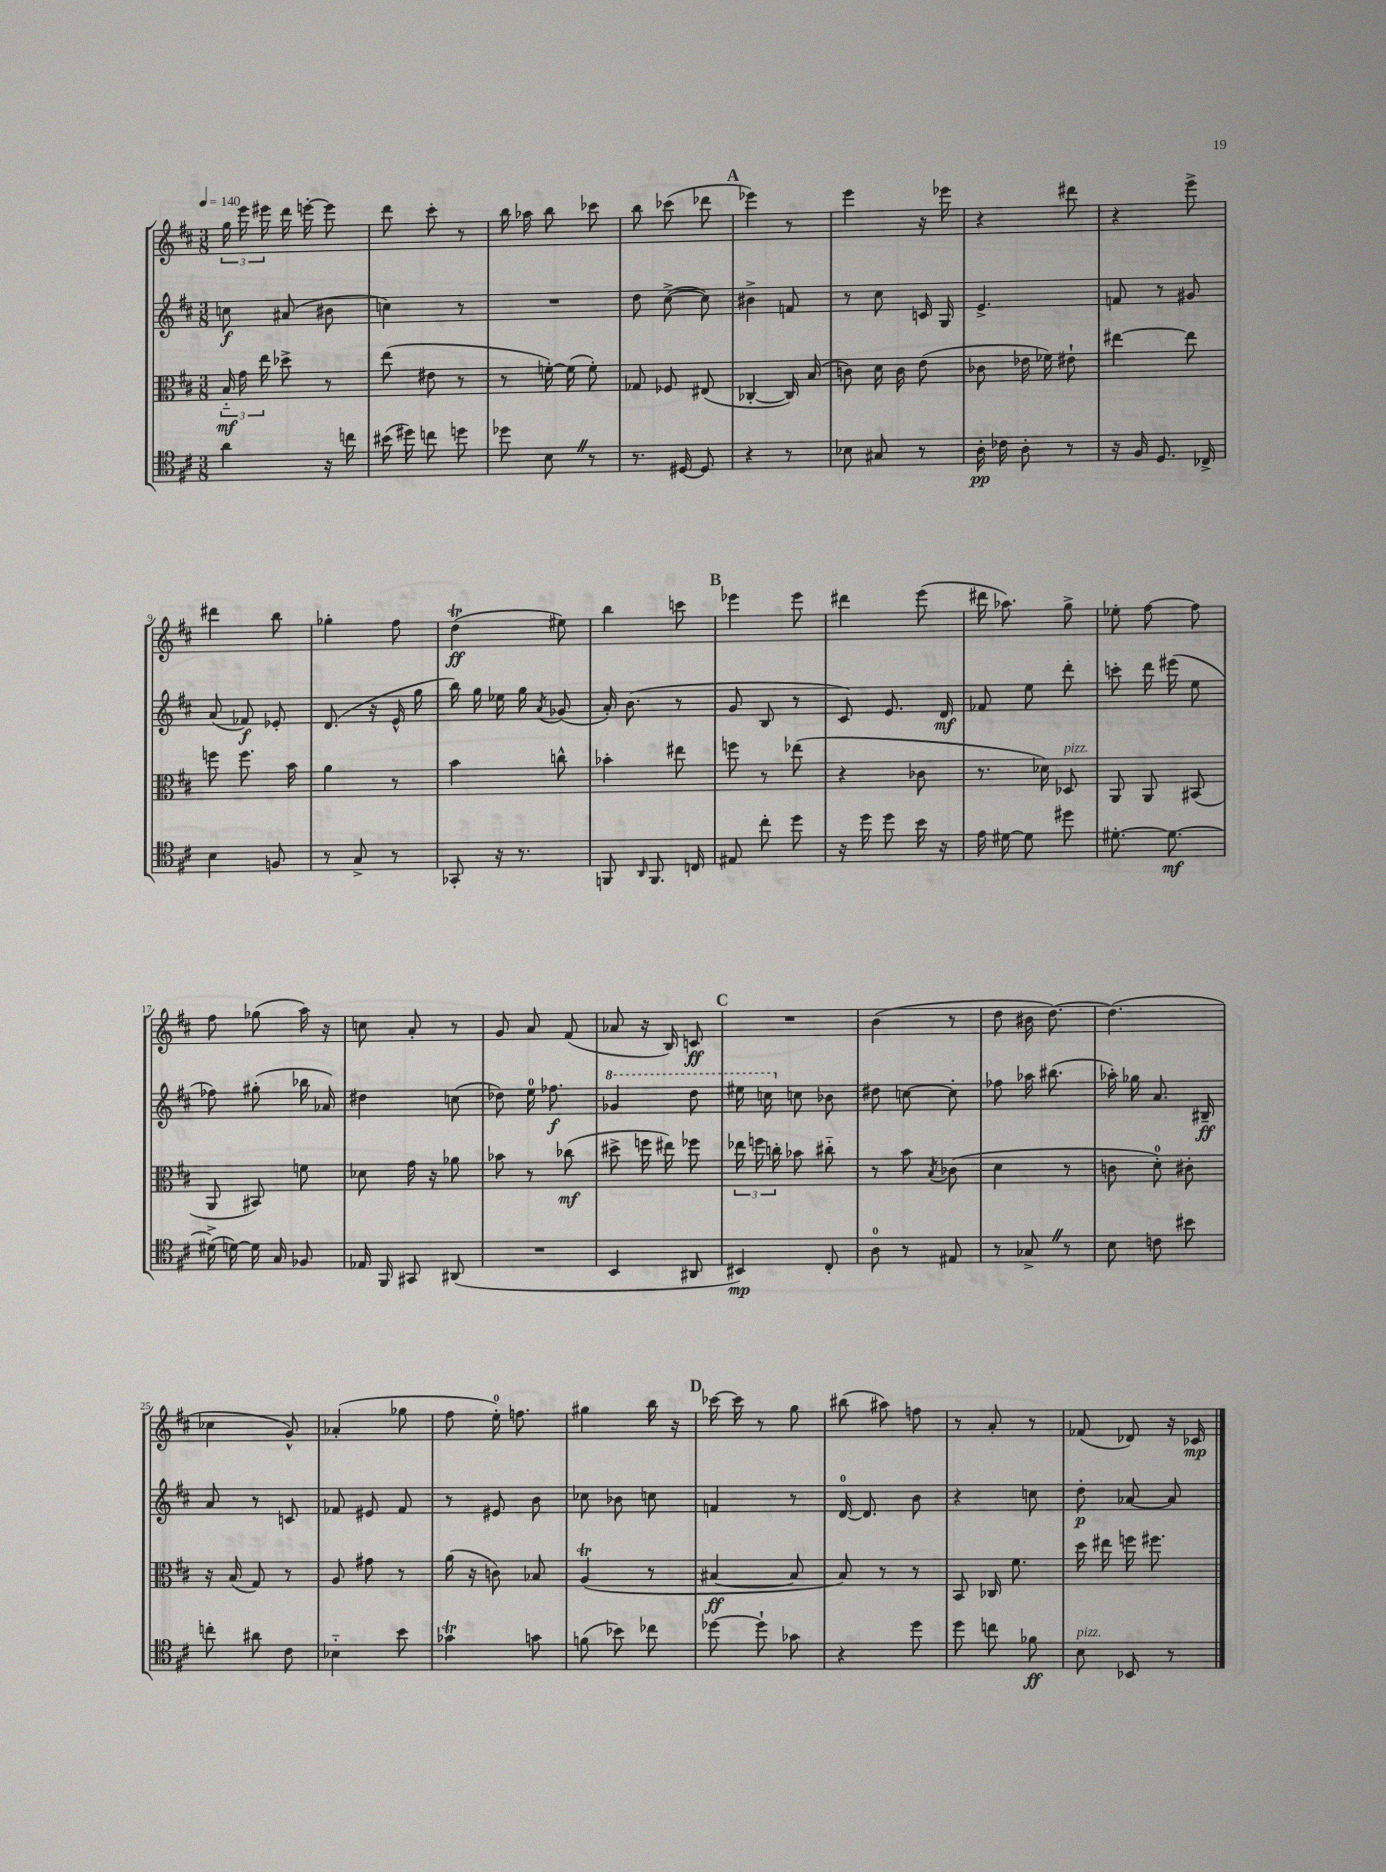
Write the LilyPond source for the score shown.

<<
\new StaffGroup <<
\new Staff = "s0" {
    \clef treble \key d \major \numericTimeSignature \time 3/8 \tempo 4 = 140
    \autoBeamOff \tuplet 3/2 { g''16 e'''16 eis'''16 } d'''16 e'''16~-. e'''8 |
    d'''8 cis'''8-. r8 |
    b''16 aes''16 b''8 ces'''8 |
    b''8 ces'''8( des'''8 |
    \mark \markup { \bold "A" } ees'''4) r8 |
    e'''4 r16 ees'''16 |
    r4 dis'''8 |
    r4 e'''8-> |
    dis'''4 b''8 |
    ges''4-. fis''8 |
    d''4\trill\ff( eis''8) |
    b''4 c'''8 |
    \mark \markup { \bold "B" } ees'''4 ees'''8 |
    dis'''4 e'''8( |
    dis'''16 aes''8.) g''8-> |
    ees''8-. fis''8~ fis''8 |
    fis''8 ges''8( a''16) r16 |
    c''8 a'8-. r8 |
    g'8 a'8 fis'8( |
    aes'8 r16 b16) c'8\ff |
    \mark \markup { \bold "C" } R4. |
    b'4( r8 |
    d''8 bis'16 d''8.~) |
    d''4.( |
    ces''4 g'8-^) |
    aes'4-.( ges''8 |
    fis''8 e''16-0-.) f''8. |
    gis''4 b''16 r16 |
    \mark \markup { \bold "D" } ces'''16~ ces'''16 r8 g''8 |
    bis''8( ais''8) f''8 |
    r8 a'8-. r8 |
    fes'8( des'8) r16 ces'16\mp \bar "|." |
}
\new Staff = "s1" {
    \clef treble \key d \major \numericTimeSignature \time 3/8
    \autoBeamOff c''8\f ais'8( bis'8 |
    c''4) r8 |
    R4. |
    d''8 cis''8~->( cis''8) |
    \mark \markup { \bold "A" } bis'4-> f'8 |
    r8 cis''8 c'16 g16 |
    e'4.-> |
    f'8 r8 gis'8 |
    a'8( fes'8\f) ees'8-. |
    d'8.( r16 e'16-^ g''16 |
    b''16) g''16 ees''16 g''16 \acciaccatura { a'8 } ges'8( |
    a'16-.) b'8.( r8 |
    \mark \markup { \bold "B" } g'8 b8 r8 |
    cis'8) e'8. d'16\mf |
    fes'8 e''8 d'''8-. |
    c'''8-. d'''16 eis'''16( e''8 |
    fes''8) gis''8-.( bes''16 aes'16) |
    dis''4 c''8( |
    des''8) e''16-0 fes''8.\f |
    \ottava #1 ges''4 d'''8 |
    \mark \markup { \bold "C" } eis'''16 c'''16 \ottava #0 c''8 bes'8 |
    dis''8 c''8~ c''8-. |
    fes''8 aes''16 bis''8.( |
    aes''16-.) ges''16 a'8. bis16--\ff |
    a'8 r8 c'8 |
    fes'8 eis'8 fes'8 |
    r8 eis'8 b'8 |
    ces''8 bes'8 c''8 |
    \mark \markup { \bold "D" } f'4 r8 |
    d'16-0~ d'8. b'8 |
    r4 c''8 |
    d''8-.\p aes'8~ aes'8 \bar "|." |
}
\new Staff = "s2" {
    \clef alto \key d \major \numericTimeSignature \time 3/8
    \autoBeamOff \tuplet 3/2 { b16-_\mf g'16 e''16 } des''8-> r8 |
    e''8( eis'8 r8 |
    r8 f'16~-.) f'16( f'8-.) |
    ges8 fes8 eis8( |
    \mark \markup { \bold "A" } ces4~-. ces16) b16( |
    c'8) d'16 c'16 e'8( |
    ces'8 ees'16 fes'16) eis'8-! |
    eis''4~ eis''8 |
    f''8 f''8. b'16 |
    a'4 r8 |
    b'4 c''8-^ |
    bes'4-. eis''8 |
    \mark \markup { \bold "B" } f''8 r8 ees''8( |
    r4 ces'8 |
    r8. des'16) des8^\markup { \italic "pizz." } |
    a,8 a,8 bis,8( |
    a,8 bis,8) f'8 |
    des'8 g'16 r16 aes'8 |
    bes'8 r8 ces''8\mf( |
    dis''8-> f''16 eis''16) fes''8 |
    \mark \markup { \bold "C" } \tuplet 3/2 { ees''16 f''16 c''16-. } bes'8 cis''8-_ |
    r8 b'8 \acciaccatura { b8 } ces'8( |
    d'4 r8 |
    c'8 d'8-0-.) cis'8-. |
    r16 b16( g8) r8 |
    a8 gis'8 r8 |
    a'16( r16 c'8) bes8 |
    a4\trill( r8 |
    \mark \markup { \bold "D" } bis4~\ff bis8 |
    b8) r8 r8 |
    b,8 ces16 fis'8. |
    d''16 eis''16 f''16 fis''8. \bar "|." |
}
\new Staff = "s3" {
    \clef tenor \key d \major \numericTimeSignature \time 3/8
    \autoBeamOff a'4 r16 c''16 |
    bis'16( dis''16) c''8 d''8 |
    des''8 b8 \once \override BreathingSign.text = \markup { \musicglyph "scripts.caesura.straight" } \breathe r8 |
    r8. dis16~ dis8 |
    \mark \markup { \bold "A" } r4 r8 |
    bes8 gis8 r8 |
    a16-.\pp ces'16 a8-. r8 |
    r16 fis16 d8. ces16-> |
    b4 f8 |
    r8 g8-> r8 |
    ges,8-. r16 r8. |
    f,8 \grace { a,16 } f,8. c16 |
    \mark \markup { \bold "B" } eis8 cis''8-. d''8 |
    r16 d''16 d''8 b'16 r16 |
    e'16 dis'16~ dis'8 dis''8 |
    dis'8.~-. dis'8.~\mf |
    dis'16->( d'16~) d'16 g16 fes8 |
    ees16 fis,16 gis,8 ais,8( |
    R4. |
    b,4 ais,8 |
    \mark \markup { \bold "C" } bis,4\mp) cis8-. |
    a8-0 r8 eis8 |
    r8 ges8-> \once \override BreathingSign.text = \markup { \musicglyph "scripts.caesura.straight" } \breathe r8 |
    b8 c'8 bis'8 |
    c''8-. ais'8 cis'8 |
    bes4-_ b'8 |
    ges'4\trill g'8 |
    f'8( bes'8) ces''8 |
    \mark \markup { \bold "D" } des''8~ des''8-! ges'8 |
    r4 d''8 |
    d''8 c''8 fes'8\ff |
    b8^\markup { \italic "pizz." } bes,8 r8 \bar "|." |
}
>>
>>
